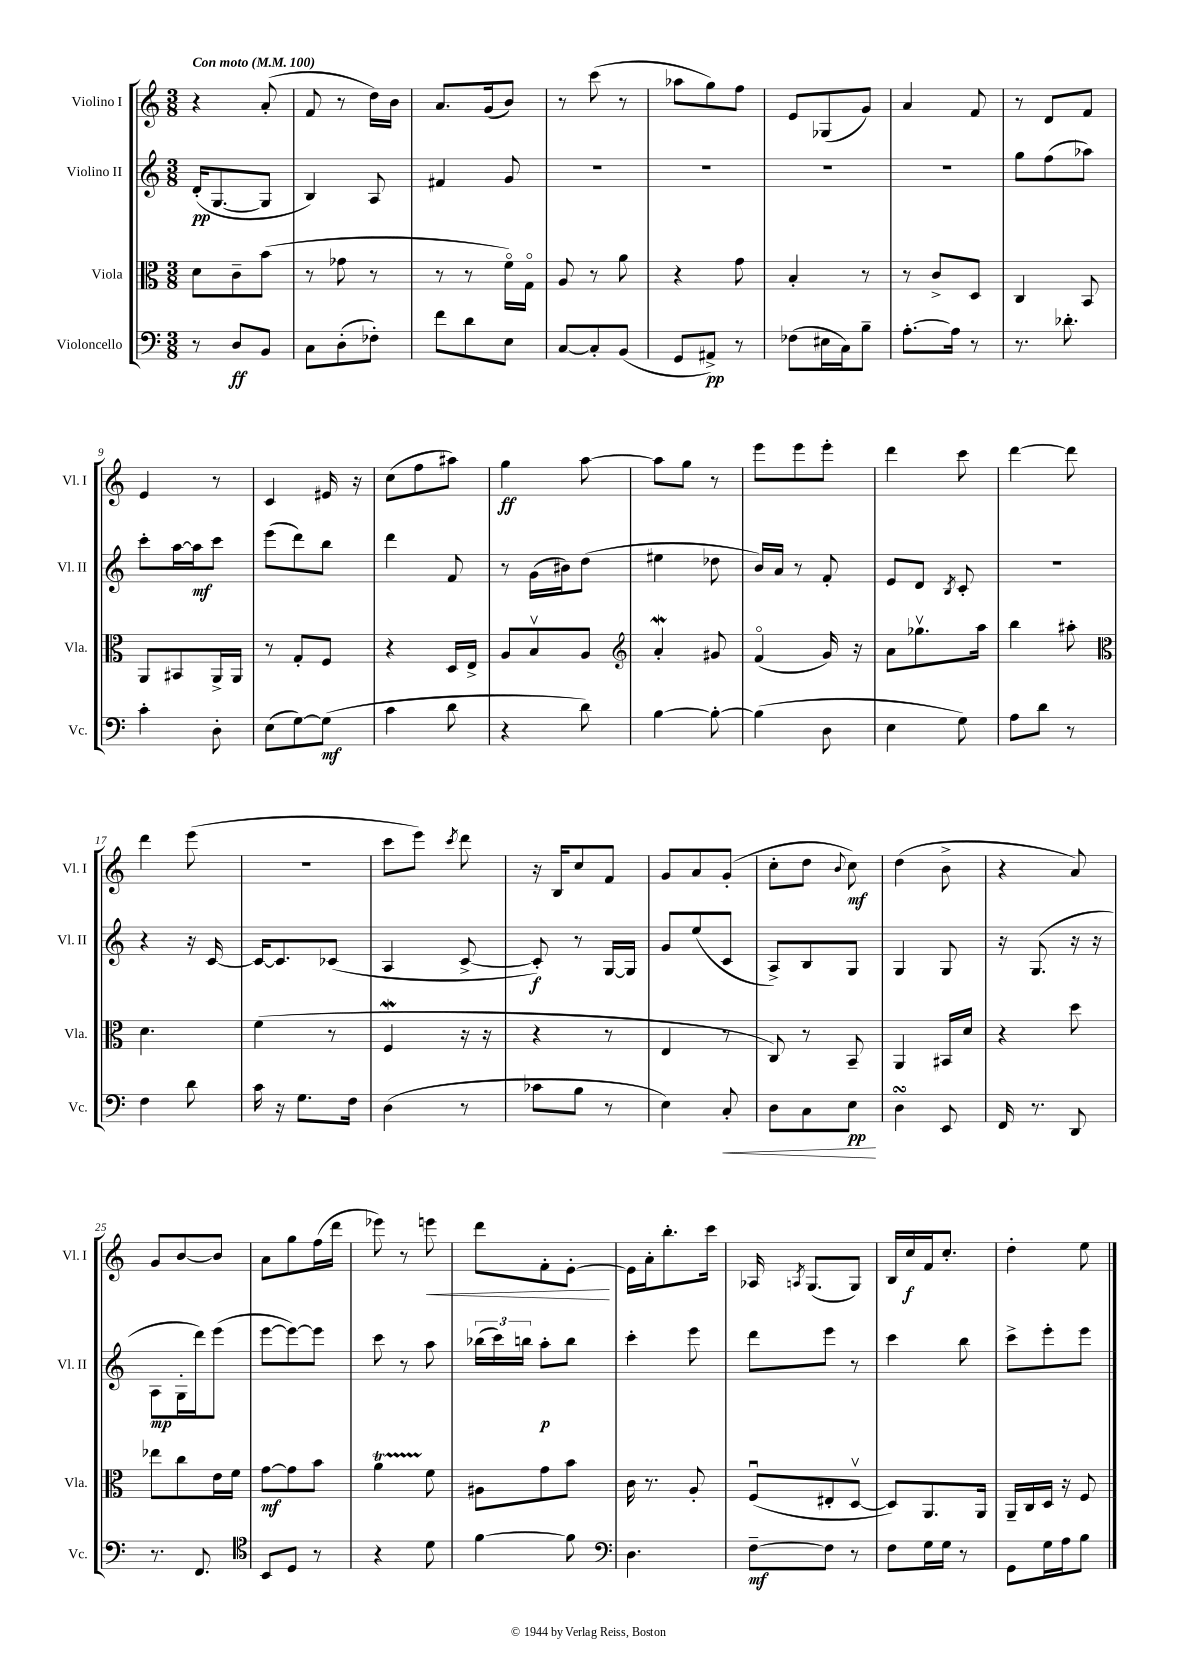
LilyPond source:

<<
\new StaffGroup <<
\new Staff = "s0" \with { instrumentName = "Violino I" shortInstrumentName = "Vl. I" } {
    \clef treble \key c \major \numericTimeSignature \time 3/8 \tempo "Con moto" 4 = 100
    \autoBeamOff r4 a'8-.( |
    f'8 r8 d''16[) b'16] |
    a'8.[ g'16( b'8]) |
    r8 c'''8( r8 |
    aes''8[ g''8) f''8] |
    e'8[ ges8( g'8]) |
    a'4 f'8 |
    r8 d'8[ f'8] |
    e'4 r8 |
    c'4 eis'16 r16 |
    c''8[( f''8 ais''8]) |
    g''4\ff a''8~ |
    a''8[ g''8] r8 |
    e'''8[ e'''8 e'''8]-. |
    d'''4 c'''8 |
    d'''4~ d'''8 |
    d'''4 e'''8( |
    R4. |
    c'''8[ e'''8]) \acciaccatura { c'''8 } d'''8 |
    r16 b16[ c''8 f'8] |
    g'8[ a'8 g'8]-.( |
    c''8[-. d''8] \appoggiatura { b'8 } c''8\mf) |
    d''4( b'8-> |
    r4 a'8) |
    g'8[ b'8~ b'8] |
    a'8[ g''8 f''16( d'''16] |
    ees'''8) r8 e'''8\< |
    d'''8[ f'8-. e'8]~-.\! |
    e'16[ a'16-. b''8.-. c'''16] |
    aes16 \acciaccatura { a8 } g8.[( g8]) |
    b16[ c''16\f f'16 c''8.]-. |
    d''4-. e''8 \bar "|." |
}
\new Staff = "s1" \with { instrumentName = "Violino II" shortInstrumentName = "Vl. II" } {
    \clef treble \key c \major \numericTimeSignature \time 3/8
    \autoBeamOff d'16[-.\pp( g8.~ g8] |
    b4) a8 |
    fis'4 g'8 |
    R4. |
    R4. |
    R4. |
    R4. |
    g''8[ f''8( aes''8]) |
    c'''8[-. a''16~ a''16\mf c'''8] |
    e'''8[( d'''8) b''8] |
    d'''4 f'8 |
    r8 g'16[( bis'16) d''8]( |
    eis''4 des''8 |
    b'16[) a'16] r8 f'8-. |
    e'8[ d'8] \acciaccatura { b8 } c'8-. |
    R4. |
    r4 r16 c'16~ |
    c'16[~ c'8. ces'8]( |
    a4 c'8~-> |
    c'8-.\f) r8 g16[~ g16] |
    g'8[ e''8( c'8] |
    a8[->) b8 g8] |
    g4 g8 |
    r16 g8.( r16 r16 |
    a8[\mp g16-. d'''16) e'''8]( |
    e'''8[~ e'''8~) e'''8] |
    c'''8 r8 a''8 |
    \tuplet 3/2 { bes''16[( c'''16) b''16] } a''8[-.\p b''8] |
    c'''4-. e'''8 |
    d'''8[ e'''8] r8 |
    c'''4 b''8 |
    c'''8[-> e'''8-. e'''8] \bar "|." |
}
\new Staff = "s2" \with { instrumentName = "Viola" shortInstrumentName = "Vla." } {
    \clef alto \key c \major \numericTimeSignature \time 3/8
    \autoBeamOff d'8[ c'8-- b'8]( |
    r8 ges'8 r8 |
    r8 r8 f'16[\flageolet) g16]\flageolet |
    a8 r8 a'8 |
    r4 g'8 |
    b4-. r8 |
    r8 c'8[-> d8] |
    c4 b,8 |
    a,8[ bis,8 a,16-> a,16] |
    r8 g8[-. f8] |
    r4 d16[ e16]-> |
    a8[ b8\upbow a8] |
    \clef treble a'4-.\mordent gis'8 |
    f'4\flageolet( g'16) r16 |
    a'8[ ges''8.\upbow a''16] |
    b''4 ais''8-. |
    \clef alto d'4. |
    f'4( r8 |
    f4\mordent r16 r16 |
    r4 r8 |
    e4 r8 |
    c8) r8 b,8-- |
    a,4 bis,16[ d'16] |
    r4 d''8 |
    ees''8[ c''8 e'16 f'16] |
    g'8[~\mf g'8 b'8] |
    a'4\startTrillSpan f'8\stopTrillSpan |
    ais8[ g'8 b'8] |
    c'16 r8. a8-. |
    f8[\downbow( eis8-. d8]~\upbow |
    d8[) a,8. a,16] |
    a,16[-- c16 d16] r16 f8 \bar "|." |
}
\new Staff = "s3" \with { instrumentName = "Violoncello" shortInstrumentName = "Vc." } {
    \clef bass \key c \major \numericTimeSignature \time 3/8
    \autoBeamOff r8 d8[\ff b,8] |
    c8[ d8-.( fes8]-.) |
    f'8[ d'8 e8] |
    c8[~ c8-. b,8]( |
    g,8[ ais,8]->\pp) r8 |
    fes8[( eis16 c16) b8]-- |
    a8.[~-. a16] r8 |
    r8. des'8.-. |
    c'4-. d8-. |
    e8[( g8~) g8]\mf( |
    c'4 d'8 |
    r4 d'8) |
    b4~ b8~-. |
    b4( d8 |
    e4 g8) |
    a8[ d'8] r8 |
    f4 d'8 |
    c'16 r16 g8.[ f16] |
    d4( r8 |
    ces'8[ b8] r8 |
    e4) c8-.\< |
    d8[ c8 e8]\pp\! |
    d4\turn e,8 |
    f,16 r8. d,8 |
    r8. f,8. |
    \clef tenor b,8[ d8] r8 |
    r4 d'8 |
    f'4~ f'8 |
    \clef bass d4. |
    f8[~--\mf f8] r8 |
    f8[ g16 g16] r8 |
    g,8[ g16 a16 b8] \bar "|." |
}
>>
>>
